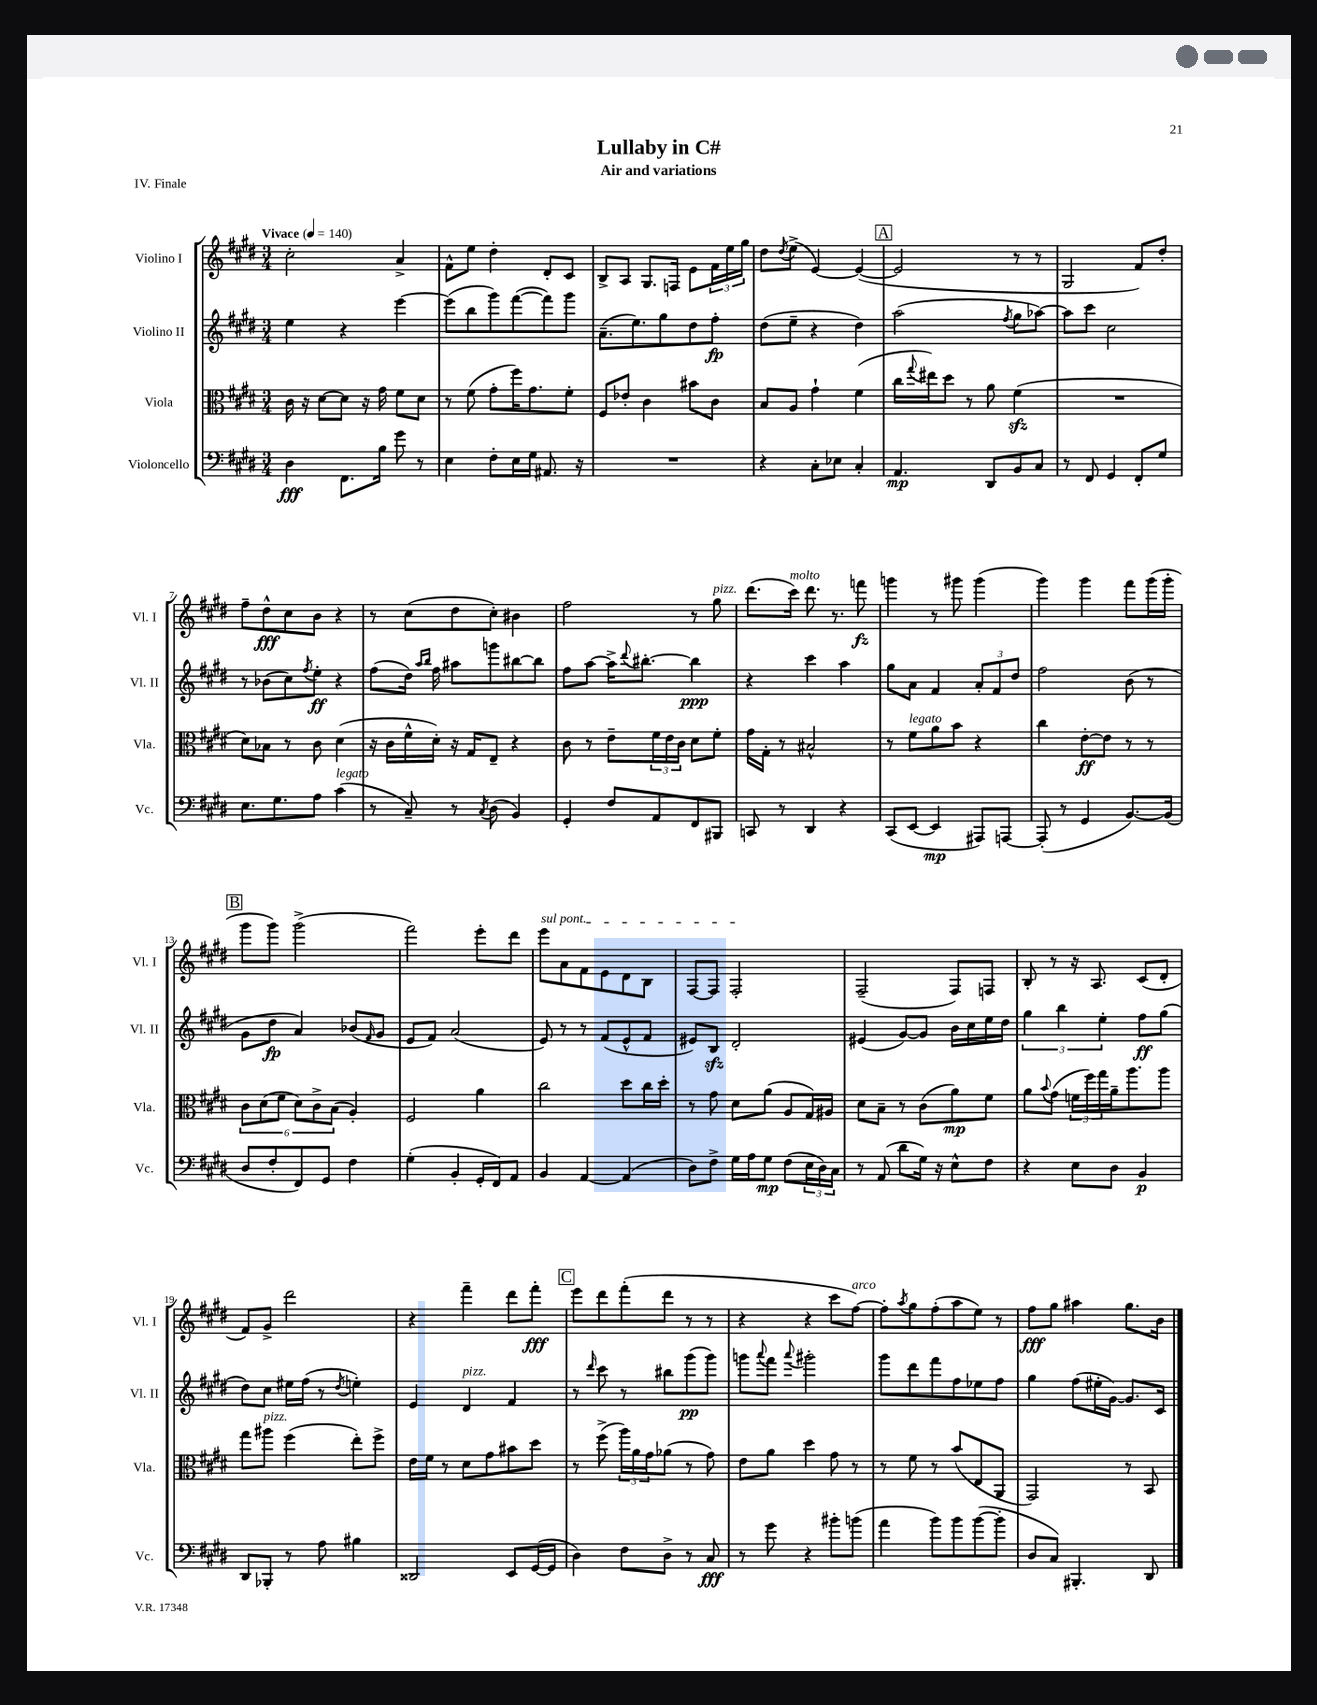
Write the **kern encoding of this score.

**kern	**dynam	**kern	**dynam	**kern	**dynam	**kern	**dynam
*part4	*part4	*part3	*part3	*part2	*part2	*part1	*part1
*staff4	*staff4	*staff3	*staff3	*staff2	*staff2	*staff1	*staff1
*I"Violoncello	*	*I"Viola	*	*I"Violino II	*	*I"Violino I	*
*I'Vc.	*	*I'Vla.	*	*I'Vl. II	*	*I'Vl. I	*
*clefF4	*	*clefC3	*	*clefG2	*	*clefG2	*
*k[f#c#g#d#]	*	*k[f#c#g#d#]	*	*k[f#c#g#d#]	*	*k[f#c#g#d#]	*
*M3/4	*	*M3/4	*	*M3/4	*	*M3/4	*
*MM140	*	*MM140	*	*MM140	*	*MM140	*
=1	=1	=1	=1	=1	=1	=1	=1
!	!	!	!	!	!	!LO:TX:a:B:t=Vivace	!
4D#\	fff	16c#\	.	4ee\	.	2cc#'\	.
.	.	16r	.	.	.	.	.
.	.	[8d#\L	.	.	.	.	.
8.FF#\L	.	8d#\J]	.	4r	.	.	.
.	.	16r	.	.	.	.	.
16B\Jk	.	16g#\	.	.	.	.	.
8g#\	.	8f#\L	.	[4eee\	.	4a^/	.
8r	.	8d#\J	.	.	.	.	.
=2	=2	=2	=2	=2	=2	=2	=2
4E\	.	8r	.	(8eee\L]	.	8f#^^\L	.
.	.	(8f#\	.	8bb\	.	8ee\J	.
8F#'\L	.	8g#'\L	.	8ggg#\)	.	4dd#'\	.
16E\L	.	16ff#\K)	.	([8fff#\	.	.	.
16G#\JJ	.	8.g#\	.	.	.	.	.
8.AA#X/	.	.	.	8fff#\])	.	8d#'/L	.
.	.	8f#'\J	.	8ggg#\J	.	8c#/J	.
16r	.	.	.	.	.	.	.
=3	=3	=3	=3	=3	=3	=3	=3
2.r	.	8F#/L	.	(8.a~\L	.	8B^/L	.
.	.	8e-X'/J	.	.	.	8A/J	.
.	.	.	.	8.ee\)	.	.	.
.	.	4c#\	.	.	.	8.G#/L	.
.	.	.	.	8gg#\	.	.	.
.	.	.	.	.	.	16Fn/Jk	.
.	.	8b#X\L	.	8dd#\	.	8e\L	.
.	.	8c#\J	.	8ff#'\J	fp	24f#\L	.
.	.	.	.	.	.	24ee\	.
.	.	.	.	.	.	24gg#\JJ	.
=4	=4	=4	=4	=4	=4	=4	=4
4r	.	8B/L	.	(8dd#\L	.	8dd#\L	.
.	.	.	.	.	.	8qdd#/	.
.	.	8A/J	.	8ee~\J	.	(8ee^\J	.
8C#'\L	.	4g#`\	.	4r	.	[4e/)	.
8E-X\J	.	.	.	.	.	.	.
4C#'/	.	(4f#\	.	4dd#\)	.	(4e/_	.
!!LO:REH:place=s1:t=A
=5	=5	=5	=5	=5	=5	=5	=5
4.AA/	mp	16cc#\LL	.	(2aa\	.	2e/]	.
.	.	8qqgg#/	.	.	.	.	.
.	.	16ee#X\J)	.	.	.	.	.
.	.	8dd#\J	.	.	.	.	.
.	.	8r	.	.	.	.	.
8DD#/L	.	8a\	.	.	.	.	.
.	.	.	.	8qff#/	.	.	.
8BB/	.	(4f#zz\	.	8gg#\L	.	8r	.
8C#/J	.	.	.	[8aa-X\J)	.	8r	.
=6	=6	=6	=6	=6	=6	=6	=6
8r	.	2.r	.	8aa-\L]	.	2G#/	.
8FF#/	.	.	.	8ccc#\J	.	.	.
4GG#/	.	.	.	2cc#\	.	.	.
8FF#'/L	.	.	.	.	.	8f#/L)	.
8G#/J	.	.	.	.	.	8dd#'/J	.
!!LO:LB:g=z
=7	=7	=7	=7	=7	=7	=7	=7
8.E\L	.	8d#\L)	.	8r	.	8ff#~\L	.
.	.	8B-X\J	.	(8b-X\L	.	8dd#^^\	fff
8.G#\	.	.	.	.	.	.	.
.	.	8r	.	8cc#\)	.	8cc#\	.
.	.	.	.	8qff#/	.	.	.
8A\J	.	8c#\	.	8ee'\J	ff	8b\J	.
!LO:TX:a:i:t=legato	!	!	!	!	!	!	!
(4c#\	.	(4d#\	.	4r	.	4r	.
=8	=8	=8	=8	=8	=8	=8	=8
8r	.	16r	.	(8ff#\L	.	8r	.
.	.	16c#\LL	.	.	.	.	.
8C#~/)	.	16f#^^\	.	16dd#\Jk)	.	(8cc#\L	.
.	.	.	.	16qqaa/LL	.	.	.
.	.	.	.	16qqbb/JJ	.	.	.
.	.	16d#'\JJ)	.	16ff#\	.	.	.
8r	.	16r	.	8aa#X\L	.	8dd#\	.
.	.	16G#/KL	.	.	.	.	.
8qC#/	.	.	.	.	.	.	.
(8D#\	.	8E~/J	.	8gggn\	.	8cc#'\J)	.
4BB/)	.	4r	.	[8bb#X\	.	4b#X\	.
.	.	.	.	8bb#\J]	.	.	.
=9	=9	=9	=9	=9	=9	=9	=9
4GG#'/	.	8c#\	.	8ff#\L	.	2ff#\	.
.	.	8r	.	[8aa\J	.	.	.
8F#/L	.	8e~\L	.	16aa^\KL]	.	.	.
.	.	.	.	8qqddd#/	.	.	.
.	.	.	.	[8.bb#X'\J	.	.	.
8AA/	.	24f#\L	.	.	.	.	.
.	.	24e\	.	.	.	.	.
.	.	24c#\JJ	.	.	.	.	.
8FF#/	.	8d#\L	.	4bb#\]	ppp	8r	.
!	!	!	!	!	!	!LO:TX:a:i:t=pizz.	!
8BBB#X/J	.	8f#'\J	.	.	.	8gg#\	.
=10	=10	=10	=10	=10	=10	=10	=10
8CCn/	.	16g#\LL	.	4r	.	(8.ddd#\L	.
.	.	16G#'\JJ	.	.	.	.	.
8r	.	8r	.	.	.	.	.
!	!	!	!	!	!	!LO:TX:a:i:t=molto	!
.	.	.	.	.	.	16ccc#\Jk)	.
4DD#/	.	2B#X^^/	.	4ccc#\	.	8.ddd#\	.
.	.	.	.	.	.	8.r	.
4r	.	.	.	4aa\	.	.	.
.	.	.	.	.	.	8fffn\	fz
=11	=11	=11	=11	=11	=11	=11	=11
(8CC#/L	.	8r	.	8gg#\L	.	4gggn\	.
!	!	!LO:TX:a:i:t=legato	!	!	!	!	!
[8EE/J	.	8f#\L	.	8a\J	.	.	.
4EE/]	mp	8a\	.	4f#/	.	8r	.
.	.	8b\J	.	.	.	8ggg#X\	.
8AAA#X/L)	.	4r	.	12a'/L	.	(4ggg#\	.
.	.	.	.	12f#/	.	.	.
[8AAAn/J	.	.	.	.	.	.	.
.	.	.	.	12dd#/J	.	.	.
=12	=12	=12	=12	=12	=12	=12	=12
(8AAA'/]	.	4cc#\	.	2ff#\	.	4ggg#\)	.
8r	.	.	.	.	.	.	.
4GG#/	.	[8e'\L	ff	.	.	4ggg#\	.
.	.	8e\J]	.	.	.	.	.
[8.BB/L)	.	8r	.	(8b\	.	8fff#\L	.
.	.	8r	.	8r	.	(16ggg#\L	.
(16BB/Jk]	.	.	.	.	.	16ggg#'\JJ	.
!!LO:LB:g=z
!!LO:REH:place=s1:t=B
=13	=13	=13	=13	=13	=13	=13	=13
8D#/L	.	12c#\L	.	8g#\L	.	8ggg#\L	.
.	.	(12d#\	.	.	.	.	.
8F#'/	.	.	.	8dd#\J	fp	8ggg#\J)	.
.	.	12f#\J	.	.	.	.	.
8FF#/)	.	12d#\L)	.	4a/)	.	(2ggg#^\	.
.	.	12c#^\	.	.	.	.	.
8GG#/J	.	.	.	.	.	.	.
.	.	(12B\J	.	.	.	.	.
4F#\	.	4A'/)	.	(8b-X/L	.	.	.
.	.	.	.	16qqf#/	.	.	.
.	.	.	.	8g#/J	.	.	.
=14	=14	=14	=14	=14	=14	=14	=14
(4G#'\	.	2F#/	.	8e/L	.	2fff#\)	.
.	.	.	.	8f#/J)	.	.	.
4BB'/	.	.	.	(2a/	.	.	.
16GG#'/LL	.	4a\	.	.	.	8eee'\L	.
16FF#/J)	.	.	.	.	.	.	.
8AA/J	.	.	.	.	.	8ddd#\J	.
=15	=15	=15	=15	=15	=15	=15	=15
!	!	!	!	!	!	!LO:TX:a:i:t=sul pont.	!
4BB/	.	2cc#\	.	8e/)	.	8eee\L	.
.	.	.	.	8r	.	8a\	.
[4AA/	.	.	.	8r	.	8f#\	.
.	.	.	.	(8f#/L	.	8e\	.
(4AA/]	.	8dd#\L	.	8e^^/	.	8d#\	.
.	.	16cc#\L	.	8f#/J	.	8B\J	.
.	.	16dd#'\JJ	.	.	.	.	.
=16	=16	=16	=16	=16	=16	=16	=16
8D#\L)	.	8r	.	8e#X/L)	.	[8F#/L	.
8F#^\J	.	8g#\	.	8Bzz/J	.	8F#/J]	.
16G#\LL	.	8d#\L	.	2d#'/	.	2F#'/	.
16A\J	.	.	.	.	.	.	.
8G#\J	mp	(8a\J	.	.	.	.	.
(8F#\L	.	8A/L	.	.	.	.	.
24E\L	.	16G#/L)	.	.	.	.	.
24D#\)	.	.	.	.	.	.	.
.	.	16A#X/JJ	.	.	.	.	.
24C#\JJ	.	.	.	.	.	.	.
=17	=17	=17	=17	=17	=17	=17	=17
8r	.	8d#\L	.	(4e#X/	.	(2F#~/	.
(8AA/	.	8B~\J	.	.	.	.	.
8d#\L	.	8r	.	[8g#/L)	.	.	.
16G#\Jk)	.	(8c#\L	.	8g#/J]	.	.	.
16r	.	.	.	.	.	.	.
8E^^\L	.	8a\)	mp	16b\LL	.	8F#/L)	.
.	.	.	.	16cc#\	.	.	.
8F#\J	.	8f#\J	.	16ee\	.	8Fn/J	.
.	.	.	.	16dd#\JJ	.	.	.
=18	=18	=18	=18	=18	=18	=18	=18
4r	.	8a\L	.	6gg#\	.	8B'/	.
.	.	8qqb/	.	.	.	.	.
.	.	(8g#\J	.	.	.	8r	.
.	.	.	.	6bb\	.	.	.
8E\L	.	24fn\LL	.	.	.	16r	.
.	.	24ff#\)	.	.	.	.	.
.	.	.	.	.	.	8.A/	.
.	.	24gg#\	.	6ee'\	.	.	.
8D#\J	.	16a~\J	.	.	.	.	.
.	.	8.aa\	.	.	.	.	.
4BB/	p	.	.	8ff#\L	ff	(8c#/L	.
.	.	8aa\J	.	(8gg#\J	.	8d#'/J	.
!!LO:LB:g=z
=19	=19	=19	=19	=19	=19	=19	=19
8DD#/L	.	8gg#\L	.	8dd#\L)	.	8f#/L)	.
!	!	!LO:TX:a:i:t=pizz.	!	!	!	!	!
8BBB-X'/J	.	8aa#X\J	.	8cc#\J	.	8g#^/J	.
8r	.	(4ff#\	.	16ee#X\LL	.	2ddd#\	.
.	.	.	.	(16ff#\JJ	.	.	.
8A\	.	.	.	8r	.	.	.
.	.	.	.	8qdd#/	.	.	.
4B#X\	.	8ee'\L)	.	4een'\)	.	.	.
.	.	8ff#^\J	.	.	.	.	.
=20	=20	=20	=20	=20	=20	=20	=20
2DD##X/	.	16e\LL	.	4e/	.	4r	.
.	.	16f#\JJ	.	.	.	.	.
.	.	8r	.	.	.	.	.
!	!	!	!	!LO:TX:a:i:t=pizz.	!	!	!
.	.	8d#\L	.	4d#/	.	4fff#~\	.
.	.	8g#\	.	.	.	.	.
8EE/L	.	8b#X\	.	4f#/	.	8ddd#\L	.
([16GG#/L	.	8dd#\J	.	.	.	8fff#'\J	fff
16GG#/JJ]	.	.	.	.	.	.	.
!!LO:REH:place=s1:t=C
=21	=21	=21	=21	=21	=21	=21	=21
4D#\)	.	8r	.	8r	.	8eee\L	.
.	.	.	.	16qqddd#/	.	.	.
.	.	(8ff#^\	.	8ccc#\	.	8ddd#\	.
8F#\L	.	24aa\LL)	.	8r	.	(8fff#'\	.
.	.	24a\	.	.	.	.	.
.	.	24g#\J	.	.	.	.	.
8D#^\J	.	(8a-X\J	.	8bb#X\L	.	8ddd#\J	.
8r	.	8r	.	(8ggg#\	pp	8r	.
8C#/	fff	8g#\)	.	8ggg#\J)	.	8r	.
=22	=22	=22	=22	=22	=22	=22	=22
8r	.	8e\L	.	8gggn\L	.	4r	.
.	.	.	.	8qqaaa/	.	.	.
8g#\	.	8a\J	.	8fff#\J	.	.	.
.	.	.	.	8qqaaa/	.	.	.
4r	.	4dd#\	.	2ggg#X'\	.	4r	.
8b#X'\L	.	8g#\	.	.	.	8ccc#\L	.
!	!	!	!	!	!	!LO:TX:a:i:t=arco	!
(8bn\J	.	8r	.	.	.	[8ff#\J)	.
=23	=23	=23	=23	=23	=23	=23	=23
4a\	.	8r	.	8ggg#\L	.	8ff#'\L]	.
.	.	.	.	.	.	8qaa/	.
.	.	8f#\	.	8ddd#\	.	8gg#\	.
8b\L)	.	8r	.	8fff#\	.	(8ff#'\	.
8b\	.	(8b/L	.	8ff#\	.	8aa\	.
([8b\	.	8E/	.	8ee-X\	.	8ee\J)	.
8b'\J]	.	8AA/J	.	8ff#\J	.	8r	.
=24	=24	=24	=24	=24	=24	=24	=24
8D#/L	.	2GG#/)	.	4gg#\	.	8ff#\L	fff
8C#/J)	.	.	.	.	.	8gg#\J	.
4.BBB#X'/	.	.	.	(8ff#\L	.	4aa#X\	.
.	.	.	.	16ee#X'\L	.	.	.
.	.	.	.	[16g#\JJ)	.	.	.
.	.	8r	.	8.g#/L]	.	8.gg#\L	.
8DD#/	.	8BB/	.	.	.	.	.
.	.	.	.	16c#/Jk	.	16b\Jk	.
==	==	==	==	==	==	==	==
*-	*-	*-	*-	*-	*-	*-	*-
